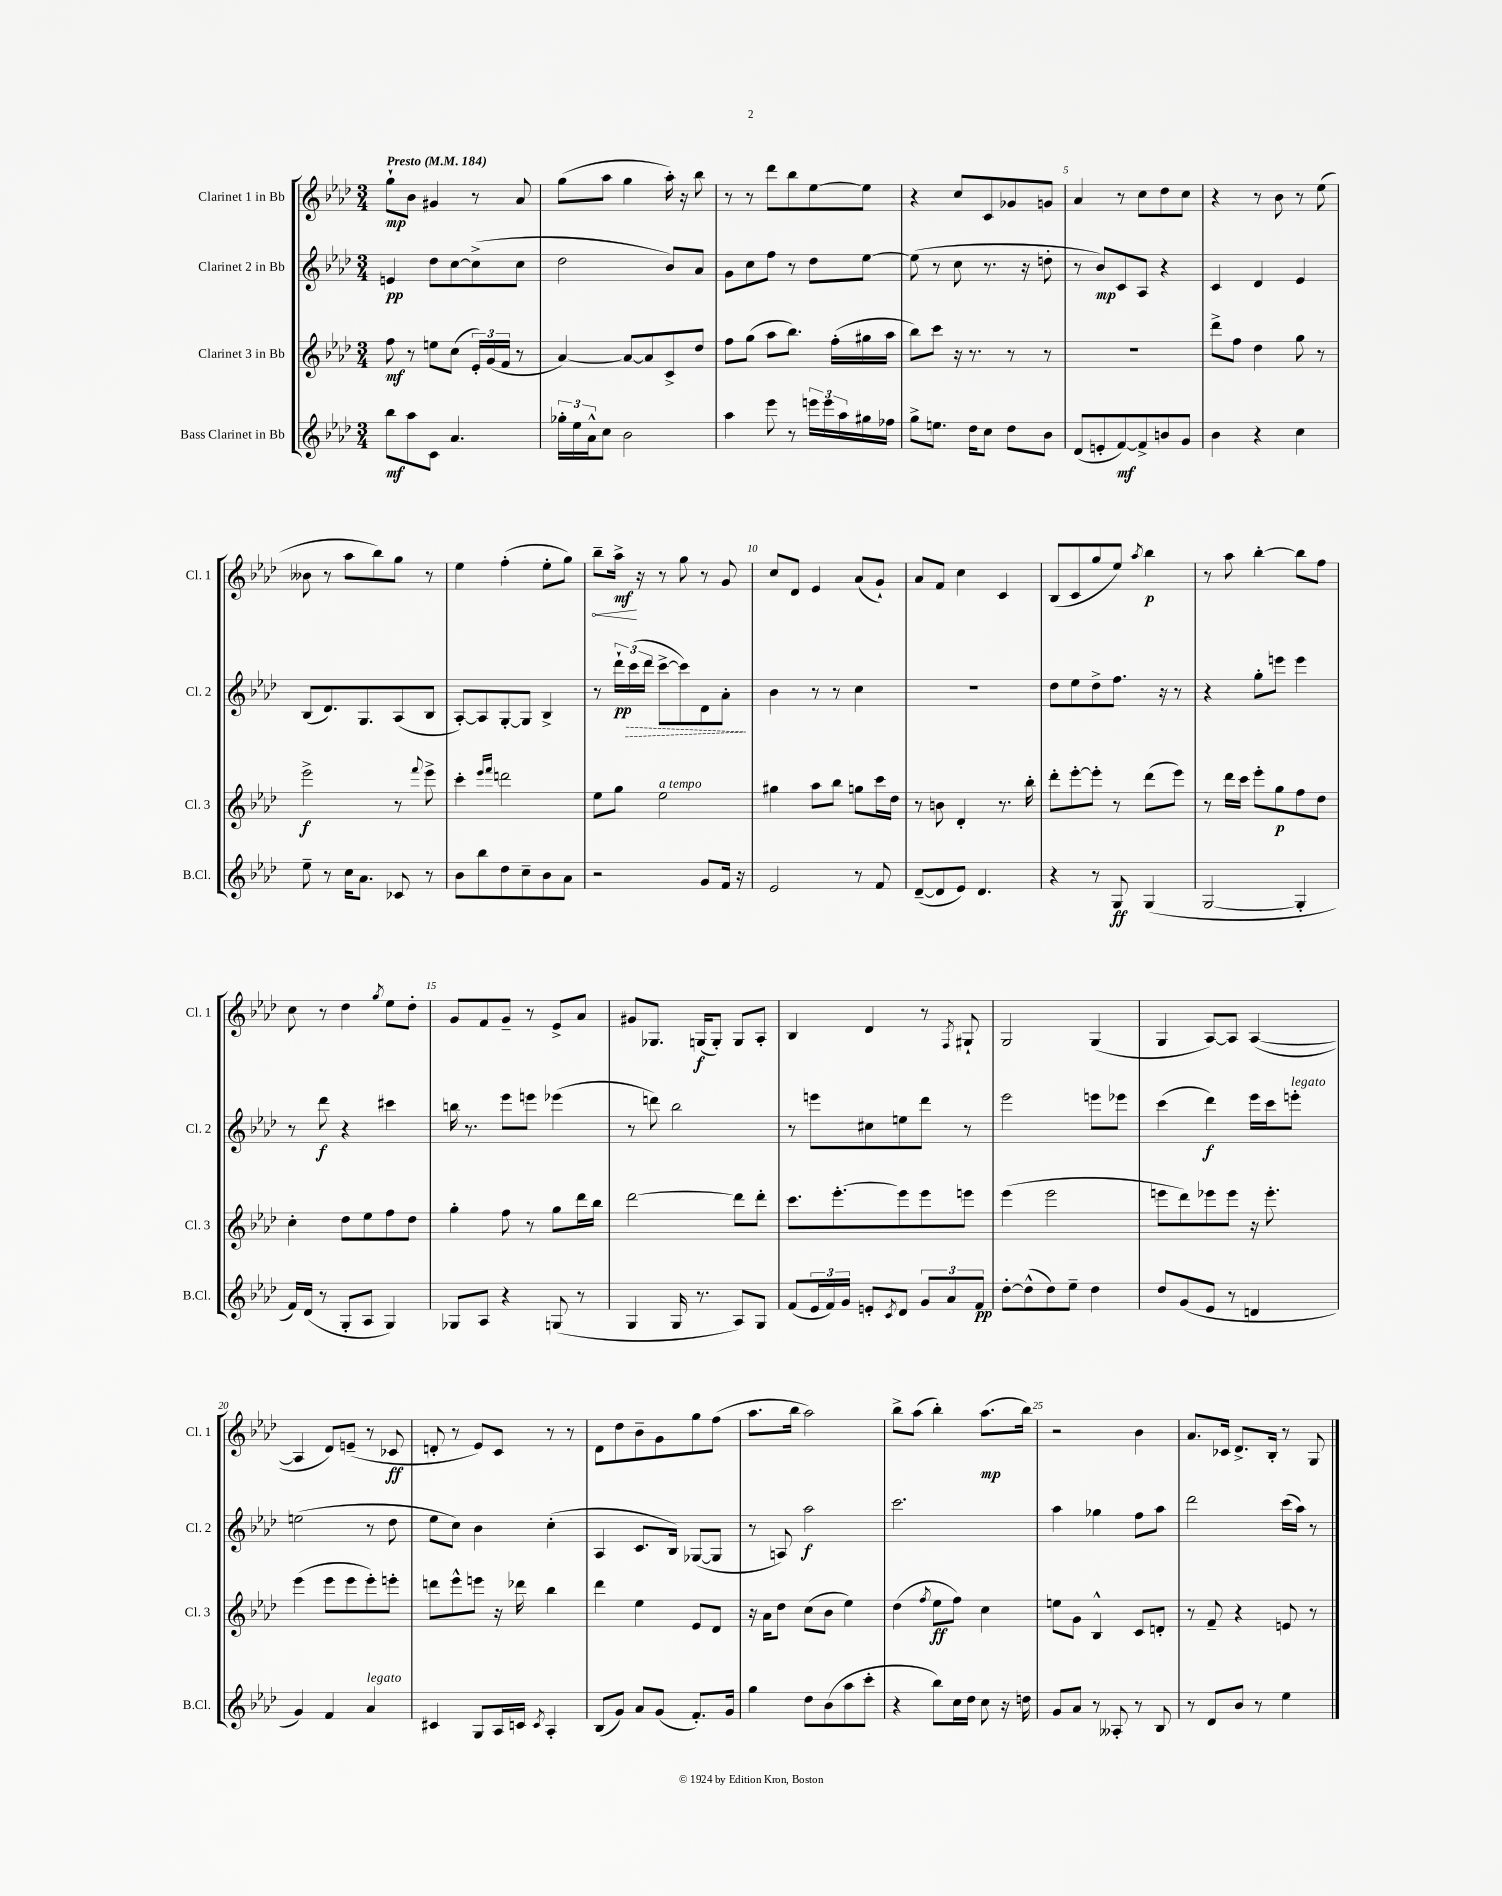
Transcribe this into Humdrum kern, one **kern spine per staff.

**kern	**kern	**kern	**kern
*staff4	*staff3	*staff2	*staff1
*clefG2	*clefG2	*clefG2	*clefG2
*k[b-e-a-d-]	*k[b-e-a-d-]	*k[b-e-a-d-]	*k[b-e-a-d-]
*M3/4	*M3/4	*M3/4	*M3/4
*MM184	*MM184	*MM184	*MM184
8bb-\L	8ff\	4e/	8gg`\L
8aa-\	8r	.	8b-\J
8c\J	8ee\L	8dd-\L	4g#/
4.a-/	(8cc\J	[8cc\	.
.	24e-'/LL)	(8cc^\]	8r
.	(24g/	.	.
.	24f/JJ	.	.
.	8r	8cc\J	8a-/
=	=	=	=
24gg-'\LL	[4a-/)	2dd-\	(8gg\L
24ee-\	.	.	.
24a-^^\J	.	.	.
8cc\J	.	.	8aa-\J
2b-\	8a-/_L	.	4gg\
.	8a-/]	.	.
.	8c^/	8b-/L)	16aa-'\)
.	.	.	16r
.	8dd-/J	8a-/J	8bb-\
=	=	=	=
4aa-\	8ff\L	8g\L	8r
.	(8gg\J	8cc\	8r
8eee-\	8aa-\L	8ff\J	8ddd-\L
8r	8.bb-\J)	8r	8bb-\
24eee\LL	.	8dd-\L	[8ee-\
24eee\	.	.	.
.	(16ff'\LL	.	.
24aa-\	.	.	.
16gg#\	16gg#\	[8ee-\J	8ee-\]J
16ff-\JJ	16aa-\JJ	.	.
=	=	=	=
8gg^\L	8bb-\L)	(8ee-\]	4r
8.ee\J	8ccc\J	8r	.
.	16r	8cc\	8cc/L
16dd-\LK	8.r	.	.
8cc\J	.	8.r	8c/
8dd-\L	8r	.	8g-/
.	.	16r	.
8b-\J	8r	8dd'\	8g/J
=	=	=	=
(8d-/L	2.r	8r	4a-/
8e'/	.	8b-/L)	.
[8f/)	.	8c/	8r
8f^/]	.	8A-/J	8cc\L
8b/	.	4r	8dd-\
8g/J	.	.	8cc\J
=	=	=	=
4b-\	8ddd-^\L	4c/	4r
.	8ff\J	.	.
4r	4dd-\	4d-/	8r
.	.	.	8b-\
4cc\	8gg\	4e-/	8r
.	8r	.	(8ee-\
=	=	=	=
8ee-~\	2eee-^\	(8B-/L	8b--\
8r	.	8.d-/)	8r
16cc\LK	.	.	8aa-\L
8.a-\J	.	8.G/	.
.	.	.	8bb-\)
8c-/	8r	(8A-/	8gg\J
.	8qqfff/	.	.
8r	8eee-^\	8B-/J	8r
=	=	=	=
8b-\L	4ccc'\	[8A-'/L)	4ee-\
8bb-\	.	8A-/]	.
.	16qqeee-/LL	.	.
.	16qqfff/JJ	.	.
8dd-\	2ddd\	[8G'/	(4ff'\
8cc~\	.	8G/]J	.
8b-\	.	4B-^/	8ee-'\L
8a-\J	.	.	8gg\J)
=	=	=	=
2r	8ee-\L	8r	8bb-~\L
.	8gg\J	24ddd-`\LL	16aa-^\Jk
.	.	(24ccc\	.
.	.	.	16r
.	.	24ddd-\JJ	.
.	2ee-\	[8ccc^\L	8r
.	.	8ccc\])	8gg\
8g/L	.	8d-\	8r
16f/Jk	.	8a-'\J	8g/
16r	.	.	.
=	=	=	=
2e-/	4gg#\	4b-\	8cc/L
.	.	.	8d-/J
.	8aa-\L	8r	4e-/
.	8bb-\J	8r	.
8r	8gg\L	4cc\	(8a-/L
8f/	16ccc\L	.	8g`/J)
.	16dd-\JJ	.	.
=	=	=	=
([8d-~/L	8r	2.r	8a-/L
8d-/]	8b\	.	8f/J
8e-/J)	4d-'/	.	4cc\
4.d-/	.	.	.
.	8.r	.	4c/
.	16bb-'\	.	.
=	=	=	=
4r	8ddd-'\L	8dd-\L	(8B-/L
.	[8eee-'\	8ee-\	8c/
8r	8eee-'\]J	8dd-^\	8gg/
8G/	8r	8.ff\J	8ee-/J)
.	.	.	8qaa-/
(4G/	(8ddd-\L	.	4bb-\
.	.	16r	.
.	8eee-\J)	8r	.
=	=	=	=
[2G/	8r	4r	8r
.	16ddd-\LL	.	8aa-\
.	16ccc\JJ	.	.
.	8eee-'\L	8gg'\L	[4bb-'\
.	8gg\	8eee\J	.
4G'/]	8ff\	4eee\	8bb-\]L
.	8dd-\J	.	8ff\J
=	=	=	=
16f/LL)	4cc'\	8r	8cc\
(16d-/JJ	.	.	.
8r	.	8ddd-\	8r
8G'/L	8dd-\L	4r	4dd-\
8A-/J	8ee-\	.	.
.	.	.	8qgg/
4G/)	8ff\	4ccc#\	8ee-\L
.	8dd-\J	.	8dd-'\J
=	=	=	=
8G-/L	4gg'\	16bb\	8g/L
.	.	8.r	.
8A-/J	.	.	8f/
4r	8ff\	8eee-\L	8g~/J
.	8r	8eee\J	8r
(8G/	8gg\L	(4eee-\	8e-^/L
8r	16ddd-\L	.	8a-/J
.	16bb-\JJ	.	.
=	=	=	=
4G/	[2ddd-\	8r	8g#/L
.	.	8ddd\)	8.G-/J
16G/	.	2bb-\	.
8.r	.	.	(16G/LK
.	.	.	8G'/J)
8A-/L)	8ddd-\]L	.	8G/L
8G/J	8ddd-'\J	.	8A-'/J
=	=	=	=
(8f/L	8.ccc\L	8r	4B-/
24e-/L	.	8eee\L	.
24f/)	.	.	.
.	[8.eee-'\	.	.
24g/JJ	.	.	.
8e'/L	.	8cc#\	4d-/
8qc/	.	.	.
8d-/J	8eee-\]	8ee\	.
12g/L	8eee-\	8ddd-\J	8r
12a-/	.	.	.
.	.	.	8qF/
.	8eee\J	8r	8G#`/
12f/J	.	.	.
=	=	=	=
[8dd-'\L	(4eee-\	2eee-\	2G/
(8dd-^^\]	.	.	.
8dd-\)	2eee-\	.	.
8ee-~\J	.	.	.
4dd-\	.	8eee\L	(4G/
.	.	8eee-\J	.
=	=	=	=
8dd-/L	8eee\L	(4ccc\	4G/
(8g/	8ddd-\)	.	.
8e-/J	8eee-\	4ddd-\)	[8A-/L)
8r	8eee-\J	.	8A-/]J
4d/	16r	16eee-\LL	([4A-/
.	8.eee-'\	16ccc\J	.
.	.	8eee'\J	.
=	=	=	=
4g/)	(4eee-\	(2ee\	4A-/]
4f/	8eee-\L	.	8d-/L)
.	8eee-\	.	(8e~/J
4a-/	8eee-'\)	8r	8r
.	8eee'\J	8dd-\	8c-/
=	=	=	=
4c#/	8ddd\L	8ee-\L	8d'/
.	8eee-^^\	8cc\J)	8r
8G/L	8eee\J	4b-\	8e-/L)
16A-/L	16r	.	8c/J
16c/JJ	16ddd-\	.	.
8qc/	.	.	.
4A-'/	4bb-\	(4cc'\	8r
.	.	.	8r
=	=	=	=
(8B-/L	4ddd-\	4A-/	8d-\L
8g/J)	.	.	8dd-\
8a-/L	4ee-\	8.c/L	8b-~\
(8g/J	.	.	8g\
.	.	16B-/Jk)	.
8.f'/L)	8e-/L	([8G-/L	8gg\
.	8d-/J	8G-/]J	(8ff\J
16g/Jk	.	.	.
=	=	=	=
4gg\	16r	8r	8.aa-\L
.	16a-\LK	.	.
.	8dd-\J	8A/)	.
.	.	.	16bb-\Jk
8dd-\L	(8cc\L	2aa-\	2aa-\)
(8b-\	8b-\J	.	.
8aa-\	4ee-\)	.	.
8ccc'\J	.	.	.
=	=	=	=
4r	(4dd-\	2.ccc\	8bb-^\L
.	.	.	(8aa-\J
.	8qff/	.	.
8bb-\L)	8ee-\L	.	4bb-'\)
16cc\L	8ff\J)	.	.
16dd-\JJ	.	.	.
8cc\	4cc\	.	(8.aa-\L
16r	.	.	.
16dd\	.	.	16bb-\Jk)
=	=	=	=
8g/L	8ee\L	4aa-\	2r
8a-/J	8g\J	.	.
8r	4B-^^/	4gg-\	.
8A--'/	.	.	.
8r	8c/L	8ff\L	4b-\
8B-/	8d'/J	8aa-\J	.
=	=	=	=
8r	8r	2ddd-\	8.a-/L
8d-/L	8f~/	.	.
.	.	.	16c-/Jk
8b-/J	4r	.	8.d-^/L
8r	.	.	.
.	.	.	16B-'/Jk
4ee-\	8e/	(16ccc\LL	8r
.	.	16aa-\JJ)	.
.	8r	8r	8G/
==	==	==	==
*-	*-	*-	*-
